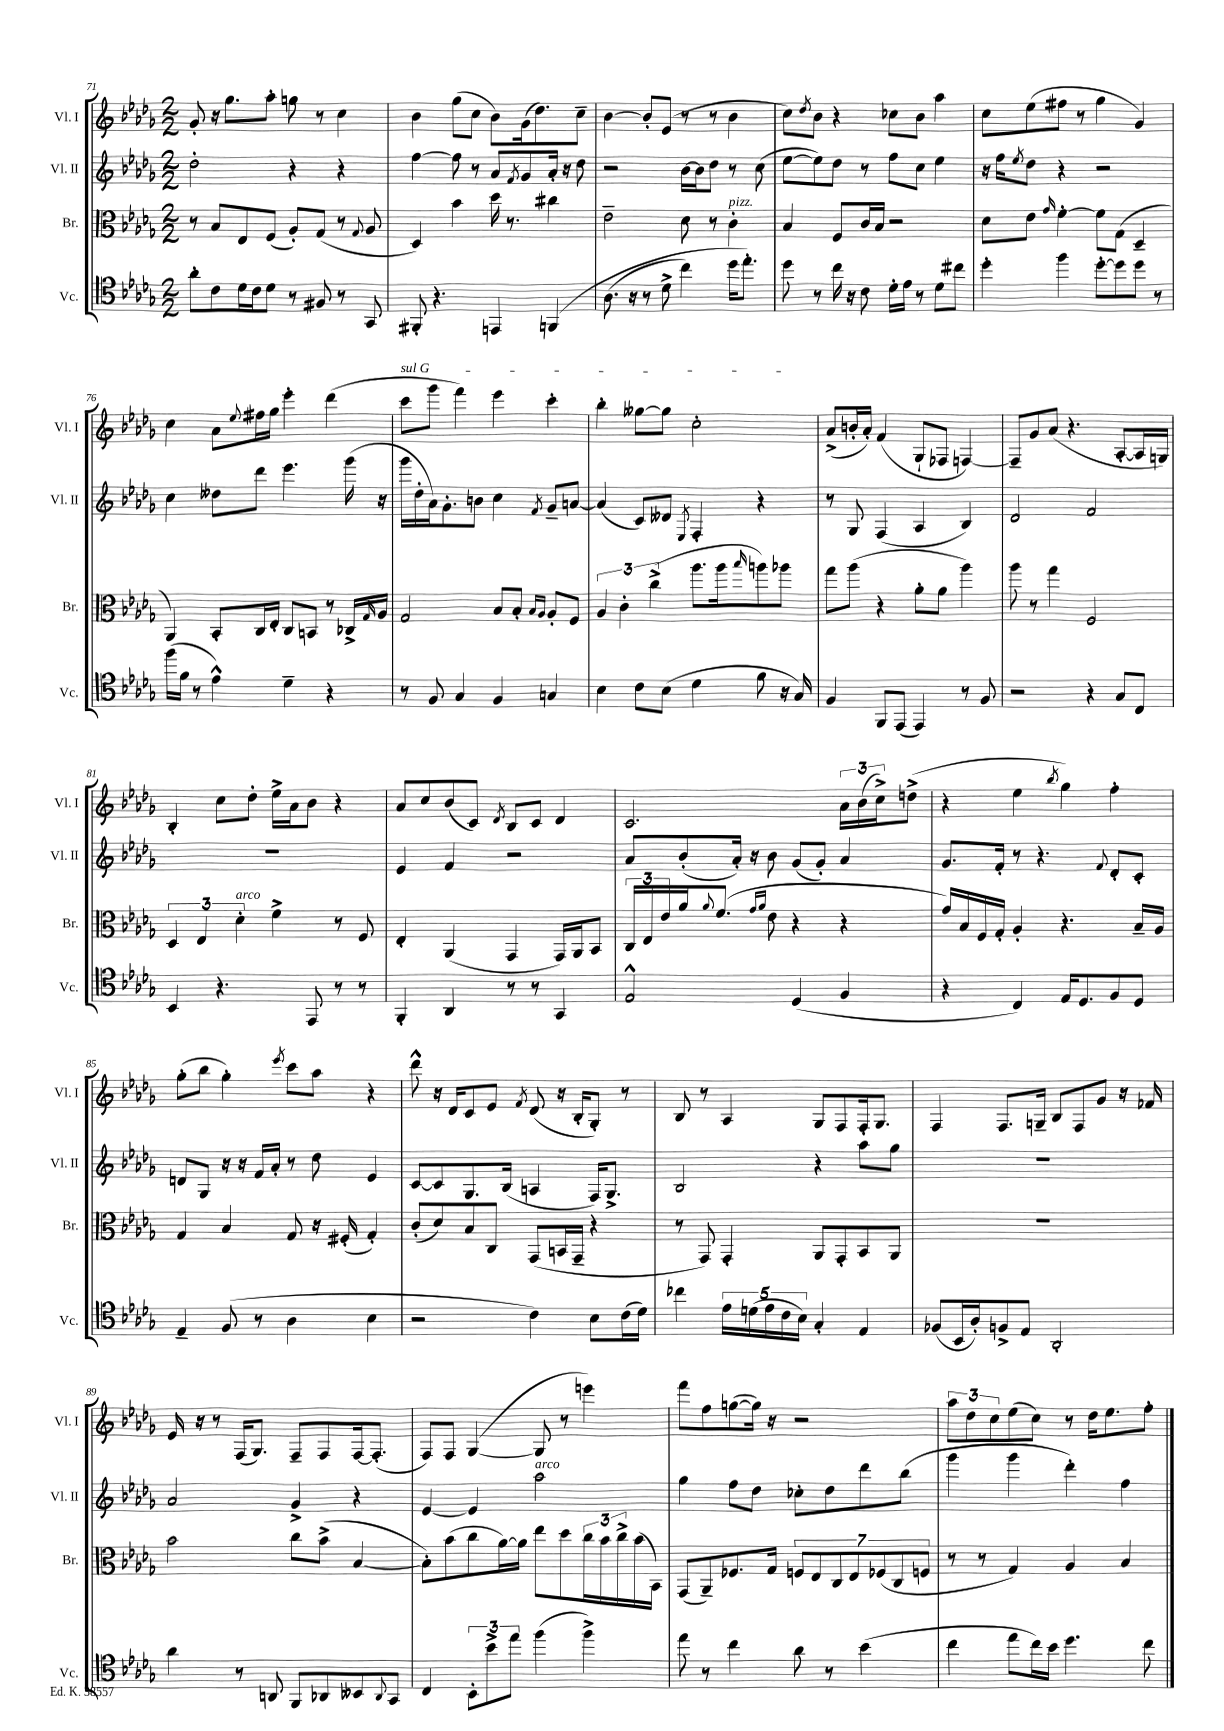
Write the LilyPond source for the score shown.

<<
\new StaffGroup <<
\new Staff = "s0" \with { instrumentName = "Vl. I" shortInstrumentName = "Vl. I" } {
    \clef treble \key des \major \numericTimeSignature \time 2/2
    ges'8-. r16 ges''8. aes''8-. g''8 r8 c''4 |
    bes'4 ges''8( c''8 bes'8) ges'16( des''8.) c''8-- |
    bes'4~ bes'8-. ees'8( r8 r8 bes'4 |
    c''8) \acciaccatura { des''8 } bes'8 r4 ces''8 bes'8 aes''4 |
    c''8 ees''8( fis''8 r8 ges''4 ges'4) |
    c''4 aes'8 \appoggiatura { ees''8 } fis''16 ges''16 ees'''4-. des'''4( |
    \once \override TextSpanner.bound-details.left.text = \markup { \italic "sul G" } c'''8\startTextSpan ges'''8 f'''4) ees'''4 c'''4-. |
    bes''4-. geses''8~ geses''8 c''2-.\stopTextSpan |
    aes'8->( b'16-. aes'16-.) f'4( ges8-! fes8 f4~) |
    f8-- ges'8 aes'8( r4. aes8~-. aes16 g16) |
    bes4-. c''8 des''8-. ees''16-> aes'16 bes'8 r4 |
    aes'8 c''8 bes'8( c'8) \acciaccatura { des'8 } bes8 c'8 des'4 |
    c'2. \tuplet 3/2 { aes'16 bes'16( c''16->) } d''8->( |
    r4 ees''4 \acciaccatura { bes''8 } ges''4) f''4-. |
    ges''8-.( bes''8 ges''4-.) \acciaccatura { ees'''8 } c'''8 aes''8 r4 |
    des'''8-^ r16 des'16 c'8 ees'8 \acciaccatura { f'8 } des'8( r16 bes16-. ges8-.) r8 |
    bes8 r8 aes4 ges8 f8 f16-. ges8. |
    f4 f8. g16-- bes8 f8 ges'8 r16 fes'16 |
    ees'16 r16 r8 f16( ges8.) f8-- f8 f16~ f8.-.( |
    f8) f8 ges4~( ges8 r8 e'''4) |
    f'''8 f''8 g''8~( g''16) r16 r2 |
    \tuplet 3/2 { aes''8 des''8 c''8 } ees''8( c''8) r8 des''16 ees''8. f''8-. \bar "|." |
}
\new Staff = "s1" \with { instrumentName = "Vl. II" shortInstrumentName = "Vl. II" } {
    \clef treble \key des \major \numericTimeSignature \time 2/2
    des''2-. r4 r4 |
    f''4~ f''8 r8 aes'8 \acciaccatura { f'8 } ges'8 aes'16-. r16 des''8 |
    r2 bes'16~ bes'16 des''8 r8 c''8( |
    ees''8~ ees''8) des''8 r8 f''8 c''8 ees''4 |
    r16 f''16 \acciaccatura { ees''8 } des''8 r4 r2 |
    c''4 deses''8 des'''8 ees'''4. ges'''16( r16 |
    ges'''16 des''16-. aes'16) ges'8.-. b'8 c''4 \acciaccatura { f'8 } ges'8-- a'8~ |
    a'4( c'8) deses'8 \acciaccatura { ees8 } f4-. r4 |
    r8 ges8 f4( aes4 bes4) |
    des'2 f'2 |
    R1 |
    ees'4 f'4 r2 |
    aes'8 bes'8-.( aes'16-.) r16 bes'8 ges'8( ges'8-.) aes'4 |
    ges'8. f'16-. r8 r4. \appoggiatura { f'8 } des'8-. c'8-. |
    d'8 ges8 r16 r16 f'16 aes'16-. r8 des''8 ees'4 |
    c'8~ c'8 ges8. bes16( a4 f16) ges8.-> |
    bes2 r4 aes''8 ges''8 |
    R1 |
    aes'2 ges'4-> r4 |
    ees'4~ ees'4 aes''2^\markup { \italic "arco" } |
    ges''4 f''8 des''8 ces''8-. des''8 des'''8 bes''8( |
    ges'''4 ges'''4 des'''4-.) f''4 \bar "|." |
}
\new Staff = "s2" \with { instrumentName = "Br." shortInstrumentName = "Br." } {
    \clef alto \key des \major \numericTimeSignature \time 2/2
    r8 bes8 ees8 f8( aes8-.) ges8( r8 \appoggiatura { ges8 } aes8 |
    des4) bes'4 des''16 r8. cis''4 |
    ees'2-- des'8 r8 c'4-.^\markup { \italic "pizz." } |
    bes4 f8 c'16 bes16 r2 |
    des'8 ees'8 \grace { ges'16 } f'4~-. f'8 ges8( des4-- |
    aes,4) bes,8-. c16 ees16-. c8 b,8 r8 ces16-> \grace { ges16 } aes16 |
    ges2 bes8 bes8-. \grace { bes16 aes16 } aes8-. f8 |
    \tuplet 3/2 { aes4 c'4-. c''4->( } aes''8. aes''16 \grace { bes''16 } a''8) aes''8 |
    ges''8 aes''8( r4 aes'8-. aes'8 aes''4) |
    aes''8 r8 ges''4 f2 |
    \tuplet 3/2 { des4 ees4 des'4-.^\markup { \italic "arco" } } f'4-> r8 f8 |
    ees4-. aes,4( ges,4 ges,16) aes,16 bes,8 |
    \tuplet 3/2 { c16 ees16 ees'16 } aes'16 \appoggiatura { aes'8 } f'8.( \grace { ges'16 aes'16 } ees'8 r4 r4 |
    ges'16) bes16 f16 ges16-. aes4-. r4. bes16-- aes16 |
    ges4 bes4 ges8 r16 fis16-.( ges4-.) |
    c'8-.( des'8) bes8 c8 ges,8( b,16 ges,16-- r4 |
    r8 ges,8) ges,4-. aes,8 ges,8-. bes,8 aes,8 |
    R1 |
    bes'2 c''8 bes'8->( bes4~ |
    bes8-.) bes'8( c''8 aes'16~) aes'16 ees''8 des''8 \tuplet 3/2 { c''16 bes'16 c''16-> } bes'16( bes,16) |
    ges,8( aes,8--) fes8. ges16 \tuplet 7/4 { f8 ees8 c8 ees8 fes8( c8 f8 } |
    r8 r8 ges4) aes4 bes4 \bar "|." |
}
\new Staff = "s3" \with { instrumentName = "Vc." shortInstrumentName = "Vc." } {
    \clef tenor \key des \major \numericTimeSignature \time 2/2
    aes'8-. c'8 des'16 c'16 des'8 r8 fis8 r8 ges,8 |
    fis,8-. r4. e,4 f,4\( |
    aes8.( r16 r8 des'8-> c''4) des''16 ees''8.-.\) |
    des''8 r8 c''16 r16 c'8 des'16-. ees'16 r8 des'8 cis''8 |
    des''4-. f''4 des''8~-. des''8 des''8 r8 |
    f''16( f'16 r8 ees'4-^) des'4-- r4 |
    r8 f8 ges4 f4 g4 |
    bes4 c'8 bes8( des'4 f'8 r16 ges16) |
    f4 f,8 ees,8( ees,4) r8 f8 |
    r2 r4 ges8 c8 |
    bes,4 r4. ees,8 r8 r8 |
    f,4-. aes,4 r8 r8 ges,4 |
    ees2-^ des4( f4 |
    r4 c4) ees16 des8. f8 des8 |
    ees4-- f8( r8 aes4 bes4 |
    r2 c'4) bes8 c'16( des'16) |
    ces''4 \tuplet 5/4 { ees'16 d'16( ees'16 c'16 bes16) } ges4-. ees4 |
    fes8( bes,16 aes16-.) f8-> ees8 aes,2-. |
    aes'4 r8 a,8 f,8 aes,8 beses,8 \appoggiatura { aes,8 } ges,8 |
    c4 \tuplet 3/2 { bes,8-. bes'8-> ees''8 } f''4( f''4->) |
    ees''8 r8 c''4 aes'8 r8 bes'4( |
    c''4 ees''8 c''16) bes'16 des''4. c''8 \bar "|." |
}
>>
>>
\layout { \context { \Score currentBarNumber = #71 } }
